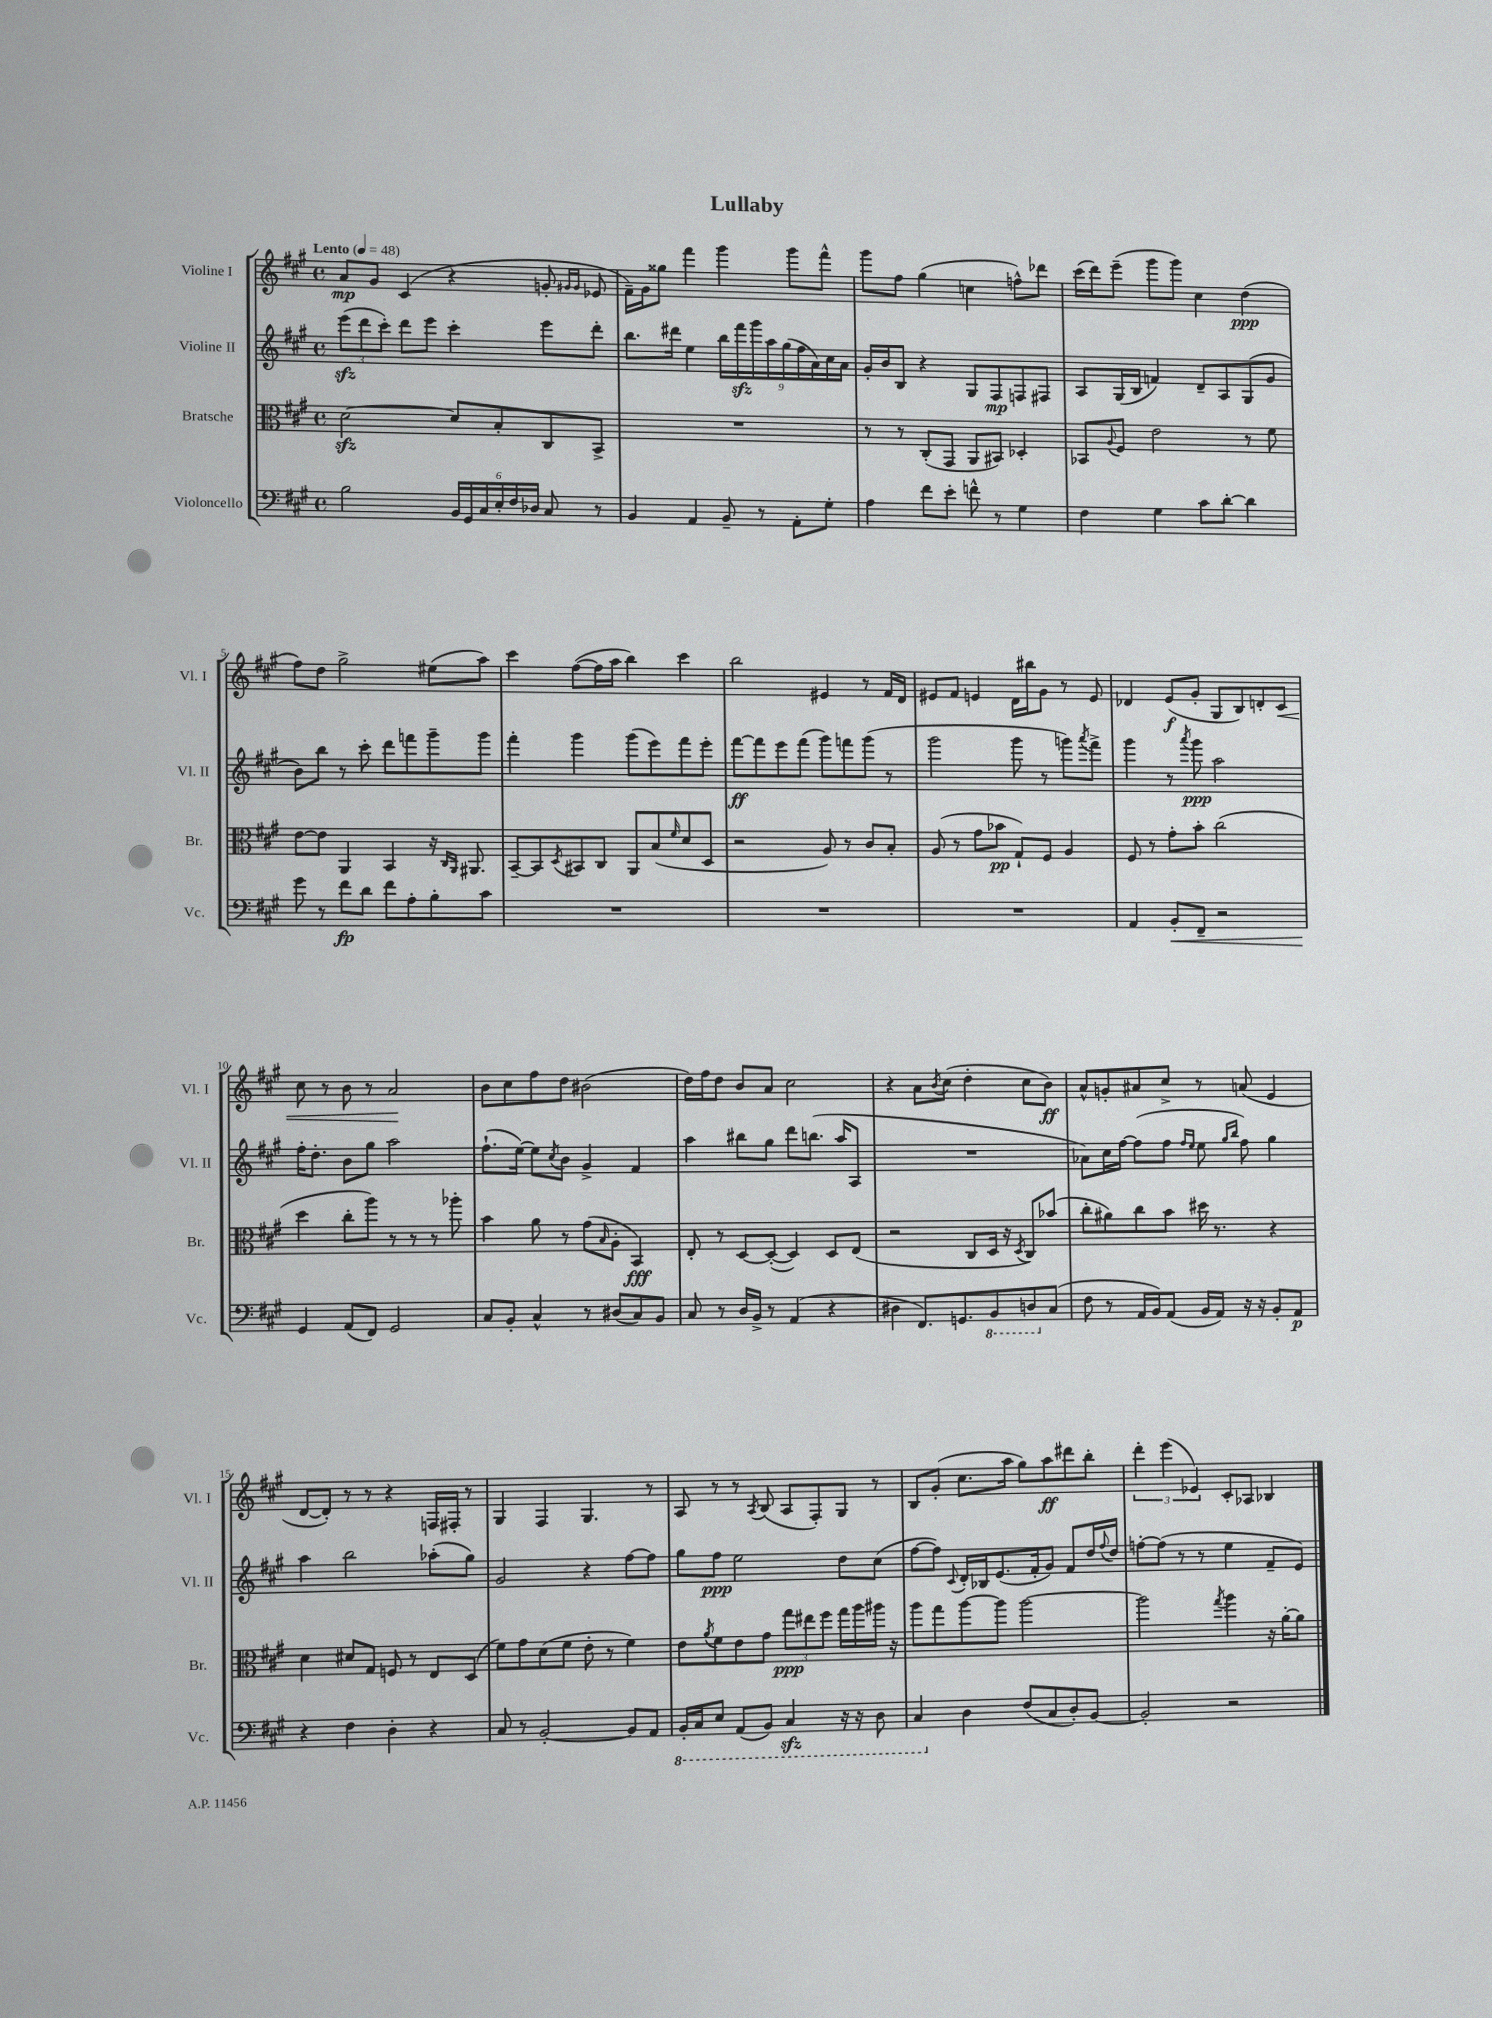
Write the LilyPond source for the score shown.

\header { title = "Lullaby" }
<<
\new StaffGroup <<
\new Staff = "s0" \with { instrumentName = "Violine I" shortInstrumentName = "Vl. I" } {
    \clef treble \key a \major \defaultTimeSignature \time 4/4 \tempo "Lento" 4 = 48
    a'8\mp gis'8 cis'4( r4 g'8-. \grace { gis'16 gis'16 } ees'8 |
    fis'16--) gis'16 gisis''8 fis'''4 gis'''4 gis'''8 fis'''8-^ |
    gis'''8 fis''8 gis''4( c''4 f''8-^) des'''8 |
    cis'''16( d'''16) e'''8--( gis'''8 gis'''8) cis''4 d''4\ppp( |
    fis''8) d''8 gis''2-> eis''8( a''8) |
    cis'''4 fis''8~( fis''16 a''16 b''4) cis'''4 |
    b''2 eis'4 r8 fis'16 d'16 |
    eis'8 fis'8 e'4 d'16 bis''16 gis'8 r8 e'8 |
    des'4 e'8\f( gis'8-. gis8 b8) d'8-. cis'8\< |
    cis''8 r8 b'8 r8 a'2\! |
    b'8 cis''8 fis''8 d''8 bis'2( |
    d''16) fis''16 d''8 b'8 a'8 cis''2 |
    r4 a'8 \acciaccatura { b'8 } cis''8( d''4-. cis''8 b'8\ff) |
    a'8-^ g'8-. ais'8 cis''8-> r8 a'8( e'4 |
    d'8~ d'8-.) r8 r8 r4 f16 fis16-. r8 |
    gis4 fis4 gis4. r8 |
    a8 r8 r8 \acciaccatura { a8 } b8( a8 fis8-.) gis8 r8 |
    b8 gis'8-.( cis''8. a''16 gis''8) a''8\ff dis'''8 b''8-. |
    \tuplet 3/2 { d'''4-. e'''4( ees'4) } cis'8-. aes8 bes4 \bar "|." |
}
\new Staff = "s1" \with { instrumentName = "Violine II" shortInstrumentName = "Vl. II" } {
    \clef treble \key a \major \defaultTimeSignature \time 4/4
    \tuplet 3/2 { e'''8\sfz( d'''8 cis'''8-.) } d'''8 e'''8 cis'''4-. e'''8 d'''8-. |
    b''8. dis'''16 e''4 \tuplet 9/8 { b''16 fis'''16\sfz gis'''16 a''16 gis''16( fis''16 a'16) cis''16 a'16 } |
    gis'16-. b'16 b8 r4 gis8 fis8\mp f8 fis8 |
    a8 gis16( b16 f'4) d'8-- a8 gis8( gis'8 |
    b'8) b''8 r8 cis'''8-. d'''8 f'''8 gis'''8-- gis'''8 |
    fis'''4-. gis'''4 gis'''8( e'''8) fis'''8 e'''8-. |
    fis'''8~\ff fis'''8 e'''8 fis'''8( gis'''8) f'''8 gis'''8( r8 |
    gis'''2 gis'''8 r8 g'''8) \acciaccatura { a'''8 } fis'''8-> |
    gis'''4 r8 \acciaccatura { a'''8 } gis'''8\ppp a''2 |
    fis''16-. d''8.-. b'8 gis''8 a''2 |
    fis''8.-!( e''16~) e''8 \acciaccatura { cis''8 } b'8 gis'4-> fis'4 |
    a''4 bis''8 gis''8 d'''8 b''8.( a''16 a8 |
    R1 |
    aes'8) cis''16 fis''16~ fis''8( fis''8 \grace { fis''16 e''16 } e''8 \grace { gis''16 b''16 } fis''8) gis''4 |
    a''4 b''2 aes''8-.( gis''8) |
    gis'2 r4 fis''8~ fis''8 |
    gis''8 fis''8\ppp e''2 d''8 cis''8( |
    fis''8~ fis''8) \appoggiatura { cis'8 } d'16-. bes16 e'8.( fis'16-. gis'8) fis'8 d''16 \appoggiatura { fis''8 } d''16 |
    f''8~-. f''8( r8 r8 e''4 fis'8-- e'8) \bar "|." |
}
\new Staff = "s2" \with { instrumentName = "Bratsche" shortInstrumentName = "Br." } {
    \clef alto \key a \major \defaultTimeSignature \time 4/4
    d'2~\sfz d'8 b8-. cis8 b,8-> |
    R1 |
    r8 r8 cis8-.( gis,8 a,8 bis,8) des4-. |
    bes,8 \appoggiatura { a8 } fis8 e'2 r8 fis'8 |
    e'8~ e'8 a,4 b,4 r16 \grace { cis16 a,16 } ais,8. |
    b,8~-- b,8 \acciaccatura { d8 } bis,8 cis8 a,8 b8( \grace { fis'16 } d'8 d8 |
    r2 a8) r8 cis'8 b8-. |
    a8( r8 gis'8 bes'8\pp gis8-!) fis8 a4 |
    fis8 r8 gis'8-. b'8-. cis''2( |
    d''4 cis''8-. a''8) r8 r8 r8 aes''8-. |
    b'4 a'8 r8 gis'8( \grace { b16 } a8-. b,4\fff) |
    e8-. r8 d8~ d8~-.( d4) d8 e8( |
    r2 cis8 d16 r16 \acciaccatura { d8 } cis8) bes'8( |
    cis''8-. ais'8) cis''8 b'8 dis''16 r8. r4 |
    d'4 dis'8 gis8 f8 r8 e8 d8( |
    fis'8) gis'8 d'8( fis'8 e'8-. r8 fis'4) |
    e'8 \acciaccatura { a'8 } fis'8 e'8 gis'8 \tuplet 3/2 { gis''8\ppp eis''8 fis''8 } gis''16 a''16 ais''16 r16 |
    a''8 gis''8 a''8~ a''8 a''2~ |
    a''2 \acciaccatura { gis''8 } a''4 r16 a'16~-. a'8 \bar "|." |
}
\new Staff = "s3" \with { instrumentName = "Violoncello" shortInstrumentName = "Vc." } {
    \clef bass \key a \major \defaultTimeSignature \time 4/4
    b2 \tuplet 6/4 { b,16 gis,16 cis16 e16-. fis16 des16 } cis8 r8 |
    b,4 a,4 b,8-- r8 a,8-. gis8-. |
    a4 fis'8 e'8-. f'8-^ r8 gis4 |
    fis4 gis4 cis'8 d'8~-. d'4 |
    gis'8 r8 fis'8\fp d'8 fis'8 a8-. b8-. cis'8 |
    R1 |
    R1 |
    R1 |
    a,4 b,8-.\< fis,8-- r2 |
    gis,4\! a,8( fis,8) gis,2 |
    cis8 b,8-. cis4-^ r8 dis8( cis8) b,8 |
    cis8 r8 d16 b,16-> r8 a,4( r4 |
    dis4 fis,8.) g,8. \ottava #-1 b,,8 d,!8 \ottava #0 cis8( |
    fis8 r8 a,16 b,16) a,8( b,16 a,16) r16 r16 b,8-. a,8\p |
    r4 fis4 d4-. r4 |
    cis8 r8 b,2~-. b,8 a,8 |
    \ottava #-1 b,,16-. cis,16 e,8 a,,8( b,,8) cis,4\sfz r16 r16 d,8 |
    cis,4 \ottava #0 d4 fis8( cis8 d8-.) b,8~ |
    b,2-. r2 \bar "|." |
}
>>
>>
